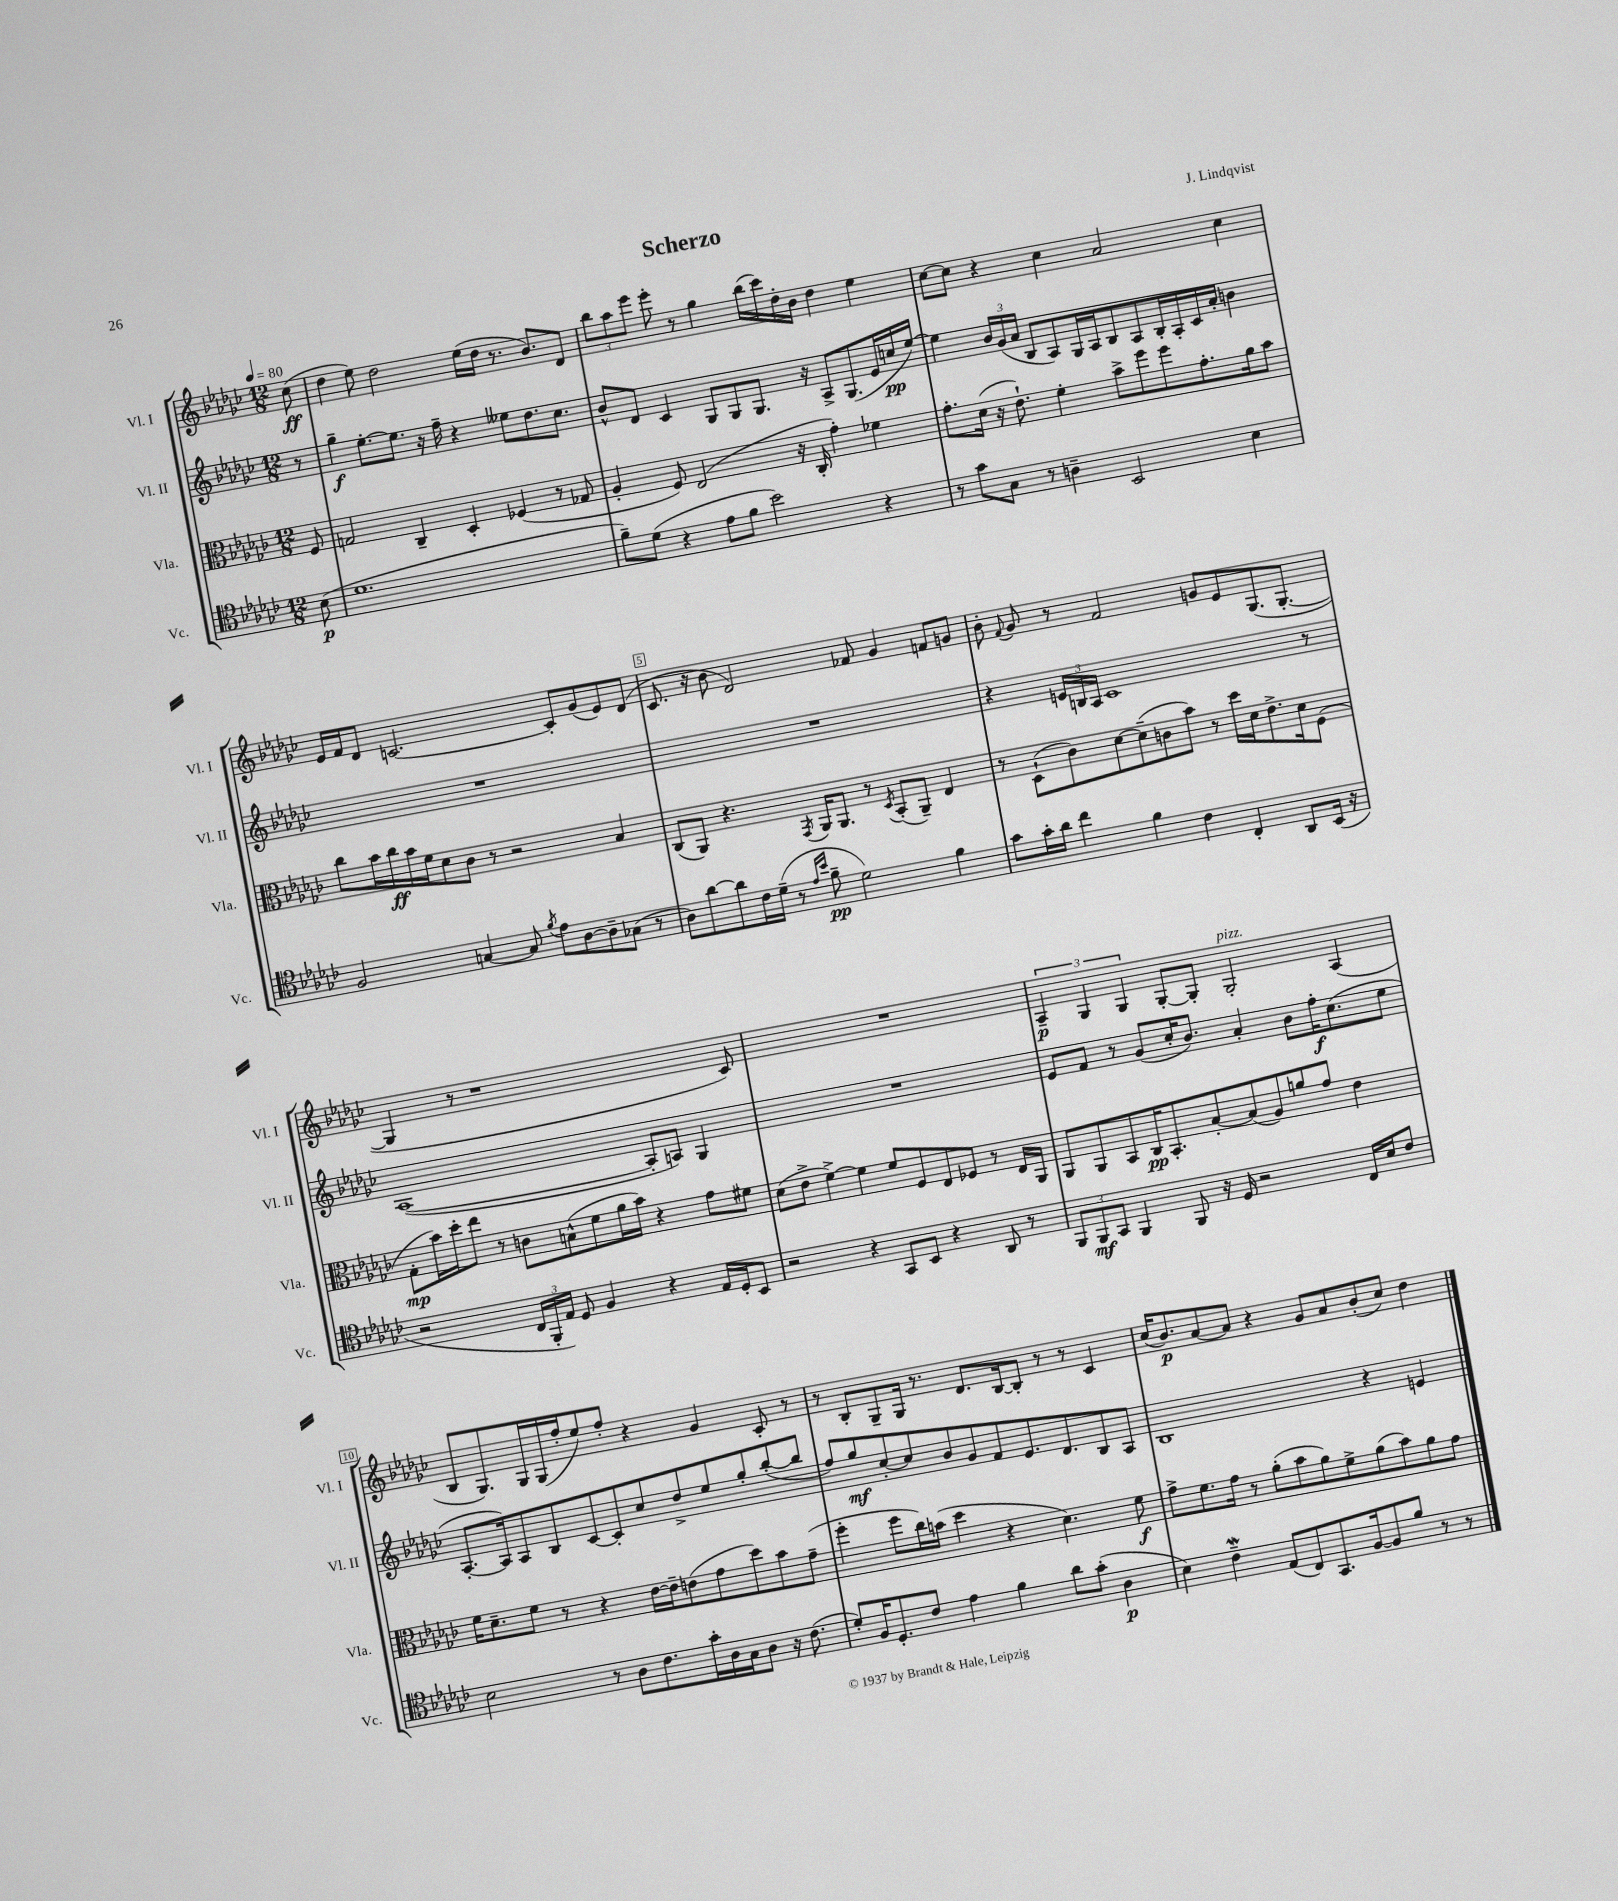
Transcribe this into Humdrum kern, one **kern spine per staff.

**kern	**kern	**kern	**kern
*staff4	*staff3	*staff2	*staff1
*clefC4	*clefC3	*clefG2	*clefG2
*k[b-e-a-d-g-c-]	*k[b-e-a-d-g-c-]	*k[b-e-a-d-g-c-]	*k[b-e-a-d-g-c-]
*M12/8	*M12/8	*M12/8	*M12/8
*MM80	*MM80	*MM80	*MM80
(8B-	8F	8r	(8cc-
=	=	=	=
1.d-	2G	4gg-~	4dd-
.	.	[8.ee-'	8ee-)
.	.	.	2dd-
.	.	8.ee-]	.
.	4C-~	.	.
.	.	16r	.
.	.	16ff~	.
.	4D-'	4r	.
.	.	.	(16ee-
.	.	.	16dd-
.	(4F-	8ee--	8.r
.	.	8.dd-	.
.	.	.	8.b-)
.	8r	.	.
.	.	8.cc-	.
.	8G-	.	8d-
=	=	=	=
8f~)	4A-'	8b-^^	12bb-
.	.	.	12aa-
(8d-	.	8d-	.
.	.	.	12eee-
4r	8F)	4c-	8eee-'
.	(2E-	.	8r
8e-	.	8G-	4gg-
8f	.	8G-	.
2b-)	.	8.G-	(16bb-
.	.	.	16ccc-)
.	16r	.	16dd-'
.	16C-'	16r	16b-
.	4g-')	8A-^	4dd-
.	.	(8.G-	.
4r	4f-	.	4ee-
.	.	16e-	.
.	.	16cc	.
.	.	[16ee-)	.
=	=	=	=
8r	8.g-'	4ee-]	[8cc-
8g-	.	.	8cc-]
.	(16d-	.	.
8G-	16r	24b-	4r
.	.	(24g-	.
.	8.e-`)	.	.
.	.	24a-	.
8r	.	8B-	.
4A~	4f'	8A-)	4cc-
.	.	16G-	.
.	.	16A-	.
2BB-	8b-^	8B-	2a-
.	8ff	8A-	.
.	8ff	16B-'	.
.	.	16A-'	.
.	8.g-'	16c-	.
.	.	16a-'	.
4B-	.	4b	4cc-
.	16a-	.	.
.	8b-	.	.
=	=	=	=
2F	8cc-	1.r	16e-
.	.	.	16f
.	16b-	.	8d-
.	16cc-	.	.
.	16b-	.	[2.c
.	16f	.	.
.	8d-	.	.
[4G	8c-	.	.
.	8r	.	.
8G]	2r	.	.
8qf	.	.	.
8e-	.	.	.
[8A-	.	.	8c']
8A-~]	.	.	(8g-
(8G-	4B-	.	8e-)
8r	.	.	(8d-
=	=	=	=
8A-)	(8C-	1.r	8.c-
[8a-	8AA-)	.	.
.	.	.	16r
8a-]	4.r	.	8b-
16c-	.	.	2d-)
(16d-~	.	.	.
8r	.	.	.
16qqe-	.	.	.
16qqb-	8qGG-	.	.
8f~	16AA-	.	.
.	8.AA-	.	.
2d-)	.	.	.
.	8r	.	8f-
.	8qD-	.	.
.	(8BB-'	.	4g-
.	8AA-~)	.	.
4f	4E-	.	8f
.	.	.	8g
=	=	=	=
8g-	8r	4r	8b-'
.	.	.	8qqf
16g-'	(8D-`	.	8g-
16a-	.	.	.
4cc-	8c-)	24e	8r
.	.	24B	.
.	.	24A-	.
.	[8d-	1c-	2f
4f	(8d-~]	.	.
.	8c	.	.
4c-	8b-)	.	.
.	8r	.	8g
4C-'	16dd-	.	8e-
.	16d-	.	.
.	8.e-^	.	(8.G-
8AA-	.	.	.
.	16d-	.	[8.G-'
(16BB-	(8F	8r	.
16r	.	.	.
=	=	=	=
2r	8G-'	([1A-	4G-]
.	16b-)	.	.
.	16dd-'	.	.
.	8ee-	.	8r
.	8r	.	1r
24C-	8c	.	.
24FF'	.	.	.
24E-)	.	.	.
8D-	(8B^^	.	.
4F	8f	.	.
.	16a-	.	.
.	16b-)	.	.
4r	4r	8A-']	.
.	.	8A)	.
16E-	8g-	4G-	.
16D-'	.	.	.
8BB-	8f#	.	8c-)
=	=	=	=
2r	(8d-	1.r	1.r
.	8e-^	.	.
.	[4f^)	.	.
4r	4f]	.	.
8GG-	8f	.	.
8BB-	8F	.	.
4r	8E-	.	.
.	8F-	.	.
8AA-	8r	.	.
8r	16E-	.	.
.	16AA-	.	.
=	=	=	=
12FF	8AA-	8e-	6A-~
12FF	.	.	.
.	8AA-	8f	.
12GG-	.	.	6G-
4FF	8BB-	8r	.
.	.	.	6G-
.	16C-	(8g-	.
.	8.BB-'	.	.
8FF	.	16cc-'	[8G-'
.	.	8.b-)	.
16r	[8B-'	.	8G-']
16D-	.	.	.
2r	(8B-]	4a-'	2G-'
.	8A-)	.	.
.	8a	8b-	.
.	8g-	16ff'	.
.	.	(8.cc-	.
16C-	4e-	.	(4A-
16B-	.	.	.
8c-	.	8ee-	.
=	=	=	=
2B-	16f	[8.A-'	8B-
.	8.d-~	.	.
.	.	.	8.G-)
.	.	16A-])	.
.	8f	8A-	.
.	.	.	16G-
.	8r	8B-	(16G-
.	.	.	16ff'
8r	4r	[8c-	8ee-)
8A-	.	8c-']	8ff'
8.c-	[16e-	8cc-	4r
.	16e-~]	.	.
.	(8e	8dd-^	.
16g-'	.	.	.
16A-	8g-	8ee-	4g-
16G-	.	.	.
8A-	8dd-)	8gg-'	.
16r	8b-	([8bb-'	8c-'
(8.c-	.	.	.
.	(8g-~	8bb-]	8r
=	=	=	=
8d-')	4ff'	8ff)	8r
16F	.	8gg-	8B-'
8.D-'	.	.	.
.	8ff	[8cc-'	8G-~
8c-	16cc-)	8cc-]	16G-
.	(16b	.	8.r
4e-	4dd-	8b-	.
.	.	8g-	8.d-
4f	4r	8f	.
.	.	.	[16B-
.	.	8.e-	8B-']
8a-	4.d-)	.	8r
.	.	8.d-	.
(8g-'	.	.	8r
4A-	.	8B-	4c-
.	8f	8A-	.
=	=	=	=
4B-)	8g-^	1B-	(16cc-
.	.	.	8.b-)
.	8.f	.	.
4c-~	.	.	[8a-
.	16g-	.	.
.	8r	.	8a-]
(8E-	(8a-'	.	4r
8C-)	8b-	.	.
8.GG-	8a-)	.	8g-
.	8f^	.	8a-
[16F	.	.	.
8F]	(8a-	4r	(8b-'
8f	8b-)	.	8cc-)
8r	8a-	4e	4dd-
8r	8g-	.	.
==	==	==	==
*-	*-	*-	*-
